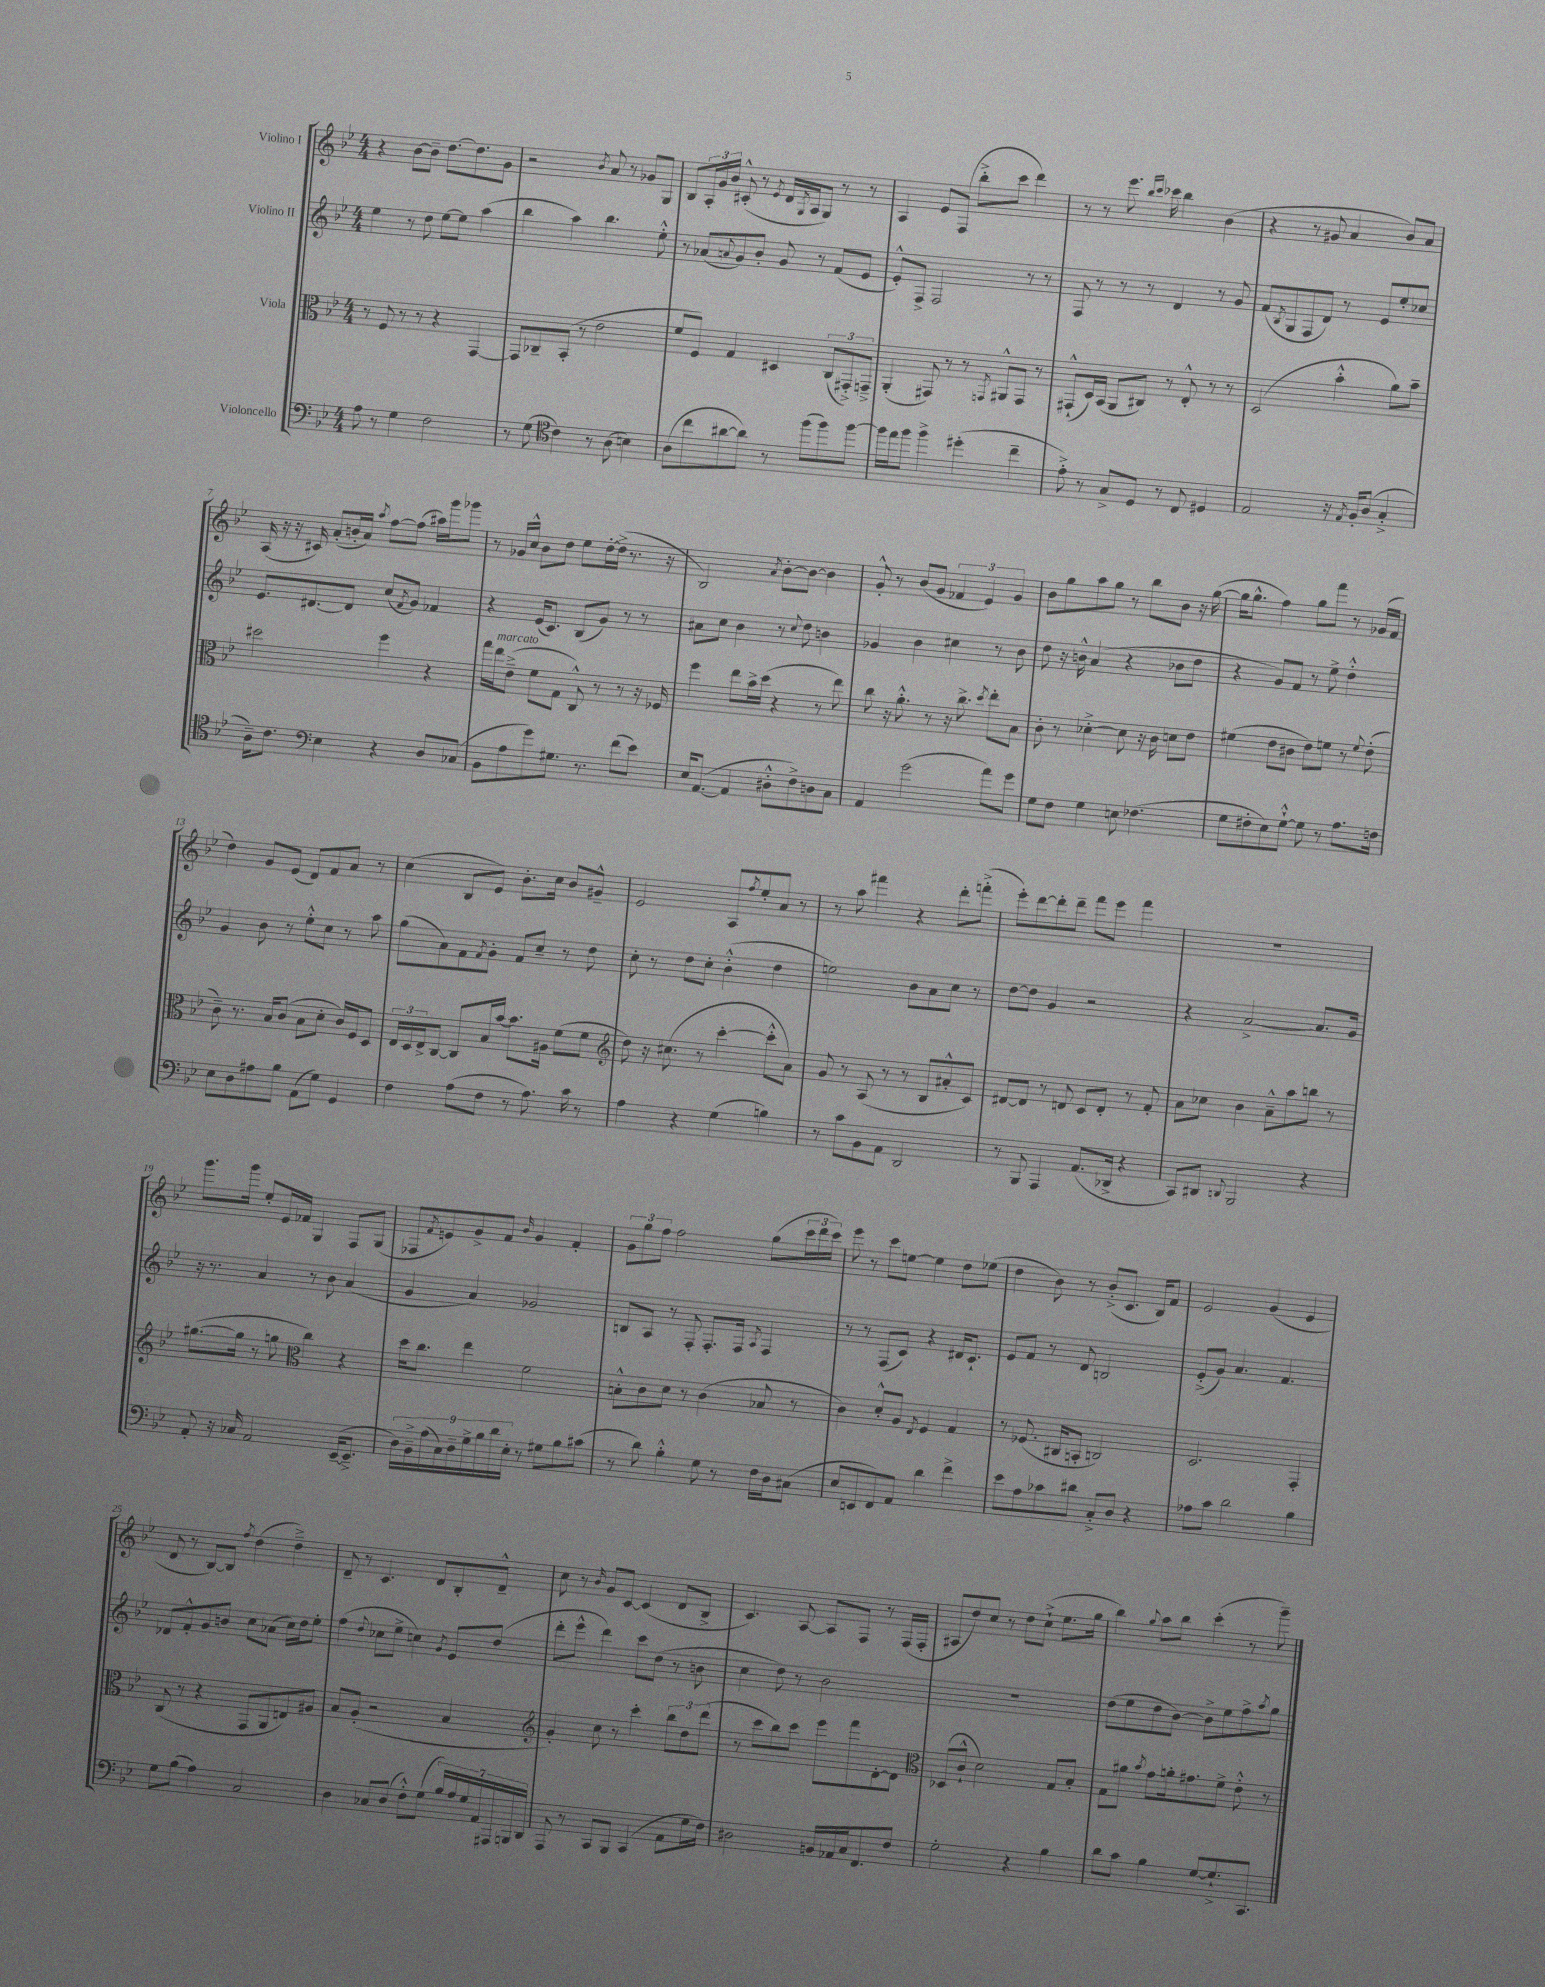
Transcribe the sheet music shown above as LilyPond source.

<<
\new StaffGroup <<
\new Staff = "s0" \with { instrumentName = "Violino I" } {
    \clef treble \key bes \major \numericTimeSignature \time 4/4
    r4 bes'8~ bes'8-- d''8.~ d''8. g'8 |
    r2 \acciaccatura { bes'8 } a'8 r8 ges'8 g8 |
    bes8 \tuplet 3/2 { a16-. g'16 bes'16 } cis'8-.-^( r8 \acciaccatura { ees'8 } d'16 \acciaccatura { g8 } a16 g8) r8 r8 |
    a4 ees'8 f8( bes''8-.-> c'''8 d'''4) |
    r8 r8 ees'''8. \grace { bes''16 c'''16 } ces'''16 bes''4 bes'4( |
    r4 r8 gis'8 a'4 bes'8) a'8 |
    a16( r16 r16 cis'16) a'8-.( b'16-. a'16) \acciaccatura { a''8 } f''8~ f''8( ais''16) g'''16 ges'''8 |
    r8 ges'16 c''16-^ bes'8 d''8 ees''8 d''16~-. d''16->( r8. r16 |
    bes2) \acciaccatura { a'8 } bes'8~-. bes'8~ bes'4 |
    g'8-.-^ r8 bes'8( g'8 \tuplet 3/2 { fes'4 ees'4) g'4 } |
    bes'8 g''8 a''8 g''8 r8 bes''8 bes'8 r16 g''16~( |
    g''16 g''8.-^ f''4) g''8 f'''8 r8 ges'16( f'16 |
    d''4) g'8 ees'8( d'8) f'8 a'8 r8 |
    c''4( bes8 ees'8) bes'8.-. c''16 bes'8 gis'8---^ |
    ees'2 a8 \acciaccatura { f''8 } ees''8-. a'8 r8 |
    r8 a''8 fis'''4 r4 d'''8-. f'''8-.->( |
    ees'''8-.) d'''8~ d'''8-. d'''8-- f'''8 ees'''8 f'''4 |
    R1 |
    g'''8. g'''16 ees''8-. ees'16 fes'16 g4 f8 g8( |
    fes8 \acciaccatura { f'8 } e'8) g'8-> f'8 \grace { bes'16 } g'4 f'4-. |
    \tuplet 3/2 { g'8 g''8 f''8 } f''2 g''8( \tuplet 3/2 { c'''16 d'''16 c'''16) } |
    ees'''8 r8 c'''8 e''8~ e''4 d''8 ees''8( |
    d''4 bes'8) r8 bes'8-.->( c'8. bes16) f'8 |
    ees'2 g'4( ees'4 |
    d'8 r8 bes8~) bes8 \acciaccatura { f''8 } d''4( d''4--->) |
    d'8-- r8 c'4. d'8 bes8-. d'8---^ |
    c''8 r8 \grace { bes'16 } g'8 c'8~ c'4( d'8 bes8-> |
    c'4.) a8~ a8 f8 r8 f16( f16-. |
    ais8 d''8) c''8 r8 d''8 c''8-!->( ees''8. g''16 |
    bes''4) \appoggiatura { g''8 } a''8 bes''8 c'''4-.( r8 g'''8--) \bar "|." |
}
\new Staff = "s1" \with { instrumentName = "Violino II" } {
    \clef treble \key bes \major \numericTimeSignature \time 4/4
    ees''4 r8 d''8 ees''8~ ees''8 a''4( |
    bes''4 a''4) bes''4. ees''8-.-^ |
    r8 aes'8( \appoggiatura { a'8 } g'8) bes'8-. g'8 r8 f'8( ees'8 |
    ees'8-.-^) f8-> f2 r8 r8 |
    f8 r8 r8 r8 d'4 r8 g'8 |
    f'8( \acciaccatura { bes8 } g8 f8 d'8) r8 ees'8 ees''8-. ces''8 |
    ees'8. dis'8.~ dis'8 c''8( \acciaccatura { f'8 } g'8) fes'4 |
    r4 ees'16( c'8.) bes8( g'8) r8 r8 |
    ais'8 c''8 bes'4 r8 \appoggiatura { c''8 } d''8 b'4 |
    ges'4 bes'4 cis''4 r8 bes'8 |
    d''8 r16 b'16-^ a'4( r4 bes'8 d''8 |
    r4 g'8) f'8 r8 ees''8-> d''4-.-^ |
    g'4 bes'8 r8 ees''8-.-^ c''8 r8 a''8 |
    g''8( a'8) f'8 \acciaccatura { f'8 } g'8-. f'8 c''8-- r8 d''8 |
    c''8-. r8 d''8 c''8-. bes'4-.-^( d''4 |
    e''2) bes'8 a'8 c''8 r8 |
    d''8~ d''8 g'4 r2 |
    r4 a'2~-> a'8. g'16 |
    r16 r8. a'4 r8 bes'8 a'4( |
    g'4 a'4) ges'2 |
    b8 a8 r8 f8-. f8.-. f16 \acciaccatura { a8 } f4 |
    r8 r8 f8( c'8) r4 dis'16 c'8.-! |
    ees'8 f'8 r8 d'8 b2 |
    ees'8-.->( g'8) a'4. f'4. |
    des'8 f'8-.-^ g'8 b'8 c''8 aes'8( c''16) d''16 ees''8-. |
    f''4( \appoggiatura { d''8 } ces''8 ees''8-> c''4) \acciaccatura { g'8 } ees'8 d''8( |
    d'''8-. ees'''8-^ d'''4) c'''8 d''8( r8 b'8 |
    c''4 d''8) r8 bes'2 |
    R1 |
    d''8( ees''8 d''8 bes'8~) bes'8-> ees''8 f''8-> \acciaccatura { a''8 } g''8 \bar "|." |
}
\new Staff = "s2" \with { instrumentName = "Viola" } {
    \clef alto \key bes \major \numericTimeSignature \time 4/4
    r8 f8 r8 r8 r4 g,4~ |
    g,8 ces8-- bes,8-.( r8 ees'2 |
    f'8 f8) g4 dis4 \tuplet 3/2 { c8( gis,8-.->) g,8---> } |
    a,4-.( gis,8) r8 r8 \acciaccatura { g,8 } ais,8-^ g,8 r8 |
    gis,8-!-^( d16) bes,16( a,8 cis8) r8 ees8-.-^ r8 r8 |
    d2( bes'4-.-^ a'8) bes'8-- |
    dis''2 f''4 r4 |
    g''16 ees''16^\markup { \italic "marcato" } ees'8--->( f'8 g8 c8-^) r8 r8 r16 fes16 |
    f''4 ees''8 bes'16-> d''16( r4 r8 ees''8) |
    c''8 r16 a'8.-.-^ r8 r16 c''8.-> \acciaccatura { d''8 } ees''8-. bes8 |
    c'8-. r8 des'4~-.-> des'8 r16 c'16 d'8 ees'8 |
    fis'4( ees'8 cis'8 ees'8) f'8 r8 \appoggiatura { f'8 } ees'8-.( |
    c'8--) r8. bes16 c'8( bes8 d'8-. c'16) f16 d8 |
    \tuplet 3/2 { ees16 d16 ees16-> } c8~ c8 bes16 bes'16~ bes'8. ais16 f'8( f'8 |
    \clef treble d''8) r16 cis''8.( r8 c'''4~-. c'''8-.-^ a'8) |
    g'8 r8 a8( r8 r8 bes8 ais'8-.-^ c'8) |
    dis'8~ dis'8 r8 d'8 c'8 d'8-. r8 f'8-. |
    a'8 ces''8 bes'4 a'8---^ a''8 b''8 r8 |
    gis''8.~( gis''16 r8 g''8 \clef alto c''4) r4 |
    d''16 c''8. ees''4 f'2 |
    b8-.-^ c'8 d'8 r8 c'4( bes8 r8 |
    c'4) d'8-.-^ a8 \acciaccatura { ees8 } f4 g4 |
    r8 fes8.( cis16 b,8-. c2) |
    d2. g,4-. |
    c8( r8 r4 g,8 a,8 e8) ais8 |
    bes8 a8-.( r2 bes4 |
    \clef treble g'4-.) c''8 r8 c'''4-. \tuplet 3/2 { bes''8 d''8 d'''8( } |
    r8 c'''8 bes''8) c'''8 ees'''8 f'''8 d'8~-. d'8 |
    \clef alto des8( c'8-!-^ d'2) g8 bes8-. |
    g8 ais'8 \acciaccatura { bes'8 } g'8 a'16-. gis'8. f'8-> ees'8-.-^ r8 \bar "|." |
}
\new Staff = "s3" \with { instrumentName = "Violoncello" } {
    \clef bass \key bes \major \numericTimeSignature \time 4/4
    a8 r8 g4 f2 |
    r8 g8( \clef tenor c'4) r8 a8( b4) |
    a8( c''8 ais'8~ ais'8) r8 f''8( f''8) f''8~ |
    f''16 ees''16 f''8 f''4-> dis''4-.( c''4-- |
    ees'8-.->) r8 g8-> d8 r8 c8 dis4 |
    ees2 r16 \acciaccatura { ees8 } f16-. a8( g4-.-> |
    a16--) c'8. \clef bass ees4 r4 d8 ces8( |
    bes,8 a8 g'8) gis8. r8. f'8( ees'8) |
    ees16 a,8.~( a,4 dis8-.-^ f8->) d8 c8 |
    a,4 g'2( a'8) g'8 |
    g8 f8 g4 e8 fes4.( |
    g8 fis8-. ees8) g8~-!-^ g8 r8 a8. f16 |
    ees8 d8 ais8 bes8 a,8( g8) g,4 |
    f4 a8( f8 r8 a8.) c'16 r8 |
    a4 r4 g4( b4) |
    r8 c'8 bes,8 a,8 d,2 |
    r8 bes,,8 a,,4 a,8.( des,16-> r4 |
    c,8) dis,8 \appoggiatura { d,8 } bes,,2 r4 |
    a,8-. r16 ces16 a,2 ees,16~--( ees,8.---> |
    \tuplet 9/8 { d16) bes,16---> a16( c16) d16-- g16-> bes16 d'16 ees16-. } r8 gis8 bes8 cis'8( |
    r8 d'8) bes4-.-^ g8 r8 f16 d16 cis8( |
    ees8 e,8 f,8) a,8 d'4 f'4-> |
    ees'8 a8 ces'8 dis'8 c8-.-> d8 r4 |
    aes8 c'8 d'2 bes4 |
    g8 bes8( a4) c2 |
    d4 ces8 d8( f8-.-^) g8( \tuplet 7/4 { bes16) a16 g16 a,16 ais,,16 b,,16 d,16 } |
    a,,8 r8 c,8 bes,,8 c,4( a,8 g16 f16) |
    dis2 b,16 aes,16 c16 f,8. f8 |
    g2-. r4 bes4 |
    d'8 c'8 bes4 g8~ g8.-!-> c,8. \bar "|." |
}
>>
>>
